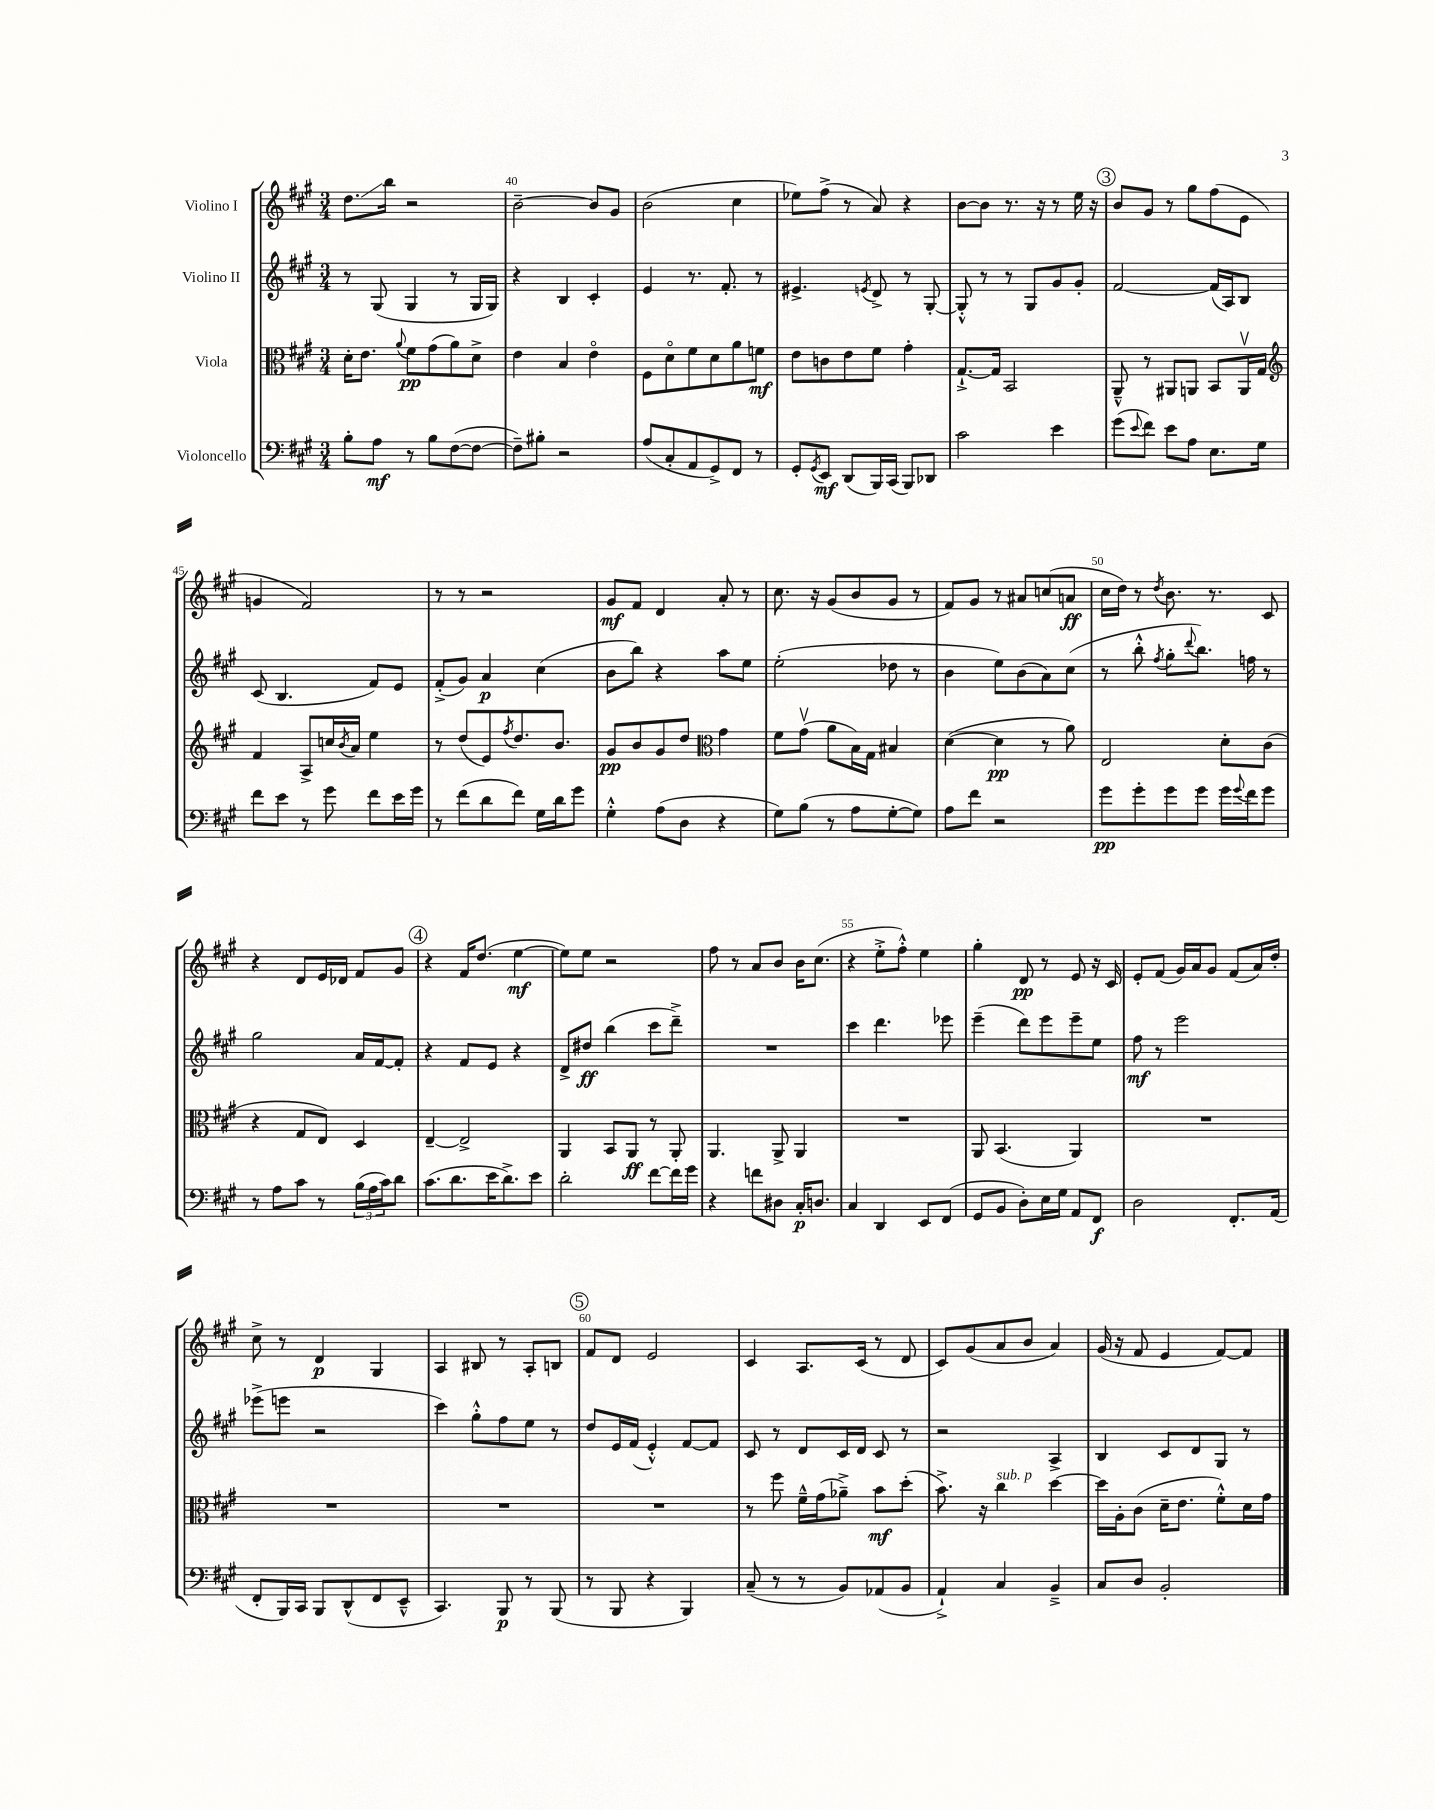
<<
\new StaffGroup <<
\new Staff = "s0" \with { instrumentName = "Violino I" } {
    \clef treble \key a \major \numericTimeSignature \time 3/4
    d''8.\glissando b''16 r2 |
    b'2~-- b'8 gis'8 |
    b'2( cis''4 |
    ees''8) fis''8->( r8 a'8) r4 |
    b'8~ b'8 r8. r16 r8 e''16 r16 |
    \mark \markup { \circle "3" } b'8 gis'8 r8 gis''8 fis''8( e'8 |
    g'4 fis'2) |
    r8 r8 r2 |
    gis'8\mf fis'8 d'4 a'8-. r8 |
    cis''8. r16 gis'8( b'8 gis'8 r8 |
    fis'8) gis'8 r8 ais'8 c''8( a'8\ff |
    cis''16 d''16) r8 \acciaccatura { d''8 } b'8. r8. cis'8 |
    r4 d'8 e'16 des'16 fis'8 gis'8 |
    \mark \markup { \circle "4" } r4 fis'16 d''8.( e''4~\mf |
    e''8) e''8 r2 |
    fis''8 r8 a'8 b'8 b'16 cis''8.( |
    r4 e''8-.-> fis''8-.-^) e''4 |
    gis''4-. d'8\pp r8 e'8 r16 cis'16 |
    e'8-. fis'8( gis'16) a'16 gis'8 fis'8( a'16) d''16-. |
    cis''8-> r8 d'4\p gis4 |
    a4 bis8 r8 a8-. b8 |
    \mark \markup { \circle "5" } fis'8 d'8 e'2 |
    cis'4 a8. cis'16( r8 d'8 |
    cis'8) gis'8( a'8 b'8 a'4) |
    gis'16( r16 fis'8 e'4 fis'8~) fis'8 \bar "|." |
}
\new Staff = "s1" \with { instrumentName = "Violino II" } {
    \clef treble \key a \major \numericTimeSignature \time 3/4
    r8 gis8( gis4 r8 gis16 gis16) |
    r4 b4 cis'4-. |
    e'4 r8. fis'8.-. r8 |
    eis'4.-> \acciaccatura { e'8 } d'8-> r8 gis8~-. |
    gis8-.-^ r8 r8 gis8 gis'8 gis'8-. |
    \mark \markup { \circle "3" } fis'2~ fis'16( a16) b8 |
    cis'8( b4. fis'8) e'8 |
    fis'8-.->( gis'8) a'4\p cis''4( |
    b'8 b''8) r4 a''8 e''8 |
    e''2-.( des''8 r8 |
    b'4 e''8) b'8( a'8) cis''8( |
    r8 b''8-.-^ \acciaccatura { fis''8 } gis''8-. \appoggiatura { d'''8 } b''8.) f''16 r8 |
    gis''2 a'16 fis'16~ fis'8-. |
    \mark \markup { \circle "4" } r4 fis'8 e'8 r4 |
    d'8-> dis''8\ff b''4( cis'''8 d'''8--->) |
    R2. |
    cis'''4 d'''4. ees'''8 |
    e'''4--( d'''8) e'''8 e'''8-- e''8 |
    fis''8\mf r8 e'''2 |
    ees'''8->( e'''8 r2 |
    cis'''4) gis''8-.-^ fis''8 e''8 r8 |
    \mark \markup { \circle "5" } d''8 e'16 fis'16( e'4-.-^) fis'8~ fis'8 |
    cis'8 r8 d'8 cis'16 d'16 cis'8 r8 |
    r2 a4-> |
    b4 cis'8 d'8 gis8 r8 \bar "|." |
}
\new Staff = "s2" \with { instrumentName = "Viola" } {
    \clef alto \key a \major \numericTimeSignature \time 3/4
    d'16-. e'8. \appoggiatura { a'8 } fis'8\pp gis'8( a'8) d'8-> |
    e'4 b4 e'4\flageolet |
    fis8 d'8\flageolet fis'8 d'8 a'8 f'8\mf |
    e'8 c'8 e'8 fis'8 gis'4-. |
    gis8.~-!-> gis16 b,2 |
    \mark \markup { \circle "3" } a,8---^ r8 ais,8 a,8 b,8 a,16\upbow gis16 |
    \clef treble fis'4 a8-> c''16 \acciaccatura { b'8 } a'16 e''4 |
    r8 d''8( e'8) \acciaccatura { fis''8 } d''8. b'8. |
    gis'8\pp b'8 gis'8 d''8 \clef alto gis'4 |
    fis'8 gis'8\upbow( a'8 b16) gis16 bis4 |
    d'4~( d'4\pp r8 a'8) |
    e2 d'8-. cis'8( |
    r4 gis8 e8) d4 |
    \mark \markup { \circle "4" } e4~-- e2-> |
    a,4 b,8 a,8\ff r8 a,8-. |
    a,4. a,8-> a,4 |
    R2. |
    a,8 b,4.( a,4) |
    R2. |
    R2. |
    R2. |
    \mark \markup { \circle "5" } R2. |
    r8 fis''8 fis'16---^ gis'16( aes'8--->) b'8\mf d''8-.( |
    b'8.->) r16 cis''4^\markup { \italic "sub. p" } d''4~ |
    d''16 a16-. cis'8( d'16-- e'8. fis'8-.-^) d'16 gis'16 \bar "|." |
}
\new Staff = "s3" \with { instrumentName = "Violoncello" } {
    \clef bass \key a \major \numericTimeSignature \time 3/4
    b8-. a8\mf r8 b8 fis8~( fis8~ |
    fis8--) bis8-. r2 |
    a8( cis8-. a,8 gis,8->) fis,8 r8 |
    gis,8-. \acciaccatura { gis,8 } e,8\mf d,8( b,,16) cis,16( b,,8) des,8 |
    cis'2 e'4 |
    \mark \markup { \circle "3" } gis'8( \appoggiatura { e'8 } fis'8) e'8 a8 e8. gis16 |
    fis'8 e'8 r8 gis'8 fis'8 e'16 gis'16 |
    r8 fis'8( d'8 fis'8) gis16 d'16 gis'8 |
    gis4-.-^ a8( d8 r4 |
    gis8) b8( r8 a8 gis8~-. gis8) |
    a8 fis'8 r2 |
    gis'8\pp gis'8-. gis'8 gis'8 gis'16 \appoggiatura { gis'8 } fis'16 gis'8 |
    r8 a8 cis'8 r8 \tuplet 3/2 { b16( a16 cis'16) } d'8 |
    \mark \markup { \circle "4" } cis'8.( d'8. e'16 d'8.->) e'8 |
    d'2-. fis'8~ fis'16 gis'16 |
    r4 f'8 dis8 cis16-.\p d8. |
    cis4 d,4 e,8 fis,8( |
    gis,8 b,8 d8-.) e16 gis16 a,8 fis,8\f |
    d2 fis,8.-. a,16( |
    fis,8-. b,,16) cis,16 b,,8 d,8-^( fis,8 e,8---^ |
    cis,4.) b,,8\p r8 b,,8( |
    \mark \markup { \circle "5" } r8 b,,8 r4 b,,4) |
    cis8--( r8 r8 b,8) aes,8( b,8 |
    a,4-!->) cis4 b,4---> |
    cis8 d8 b,2-. \bar "|." |
}
>>
>>
\layout { \context { \Score currentBarNumber = #39 \override BarNumber.break-visibility = ##(#f #t #t) barNumberVisibility = #(every-nth-bar-number-visible 5) } }
